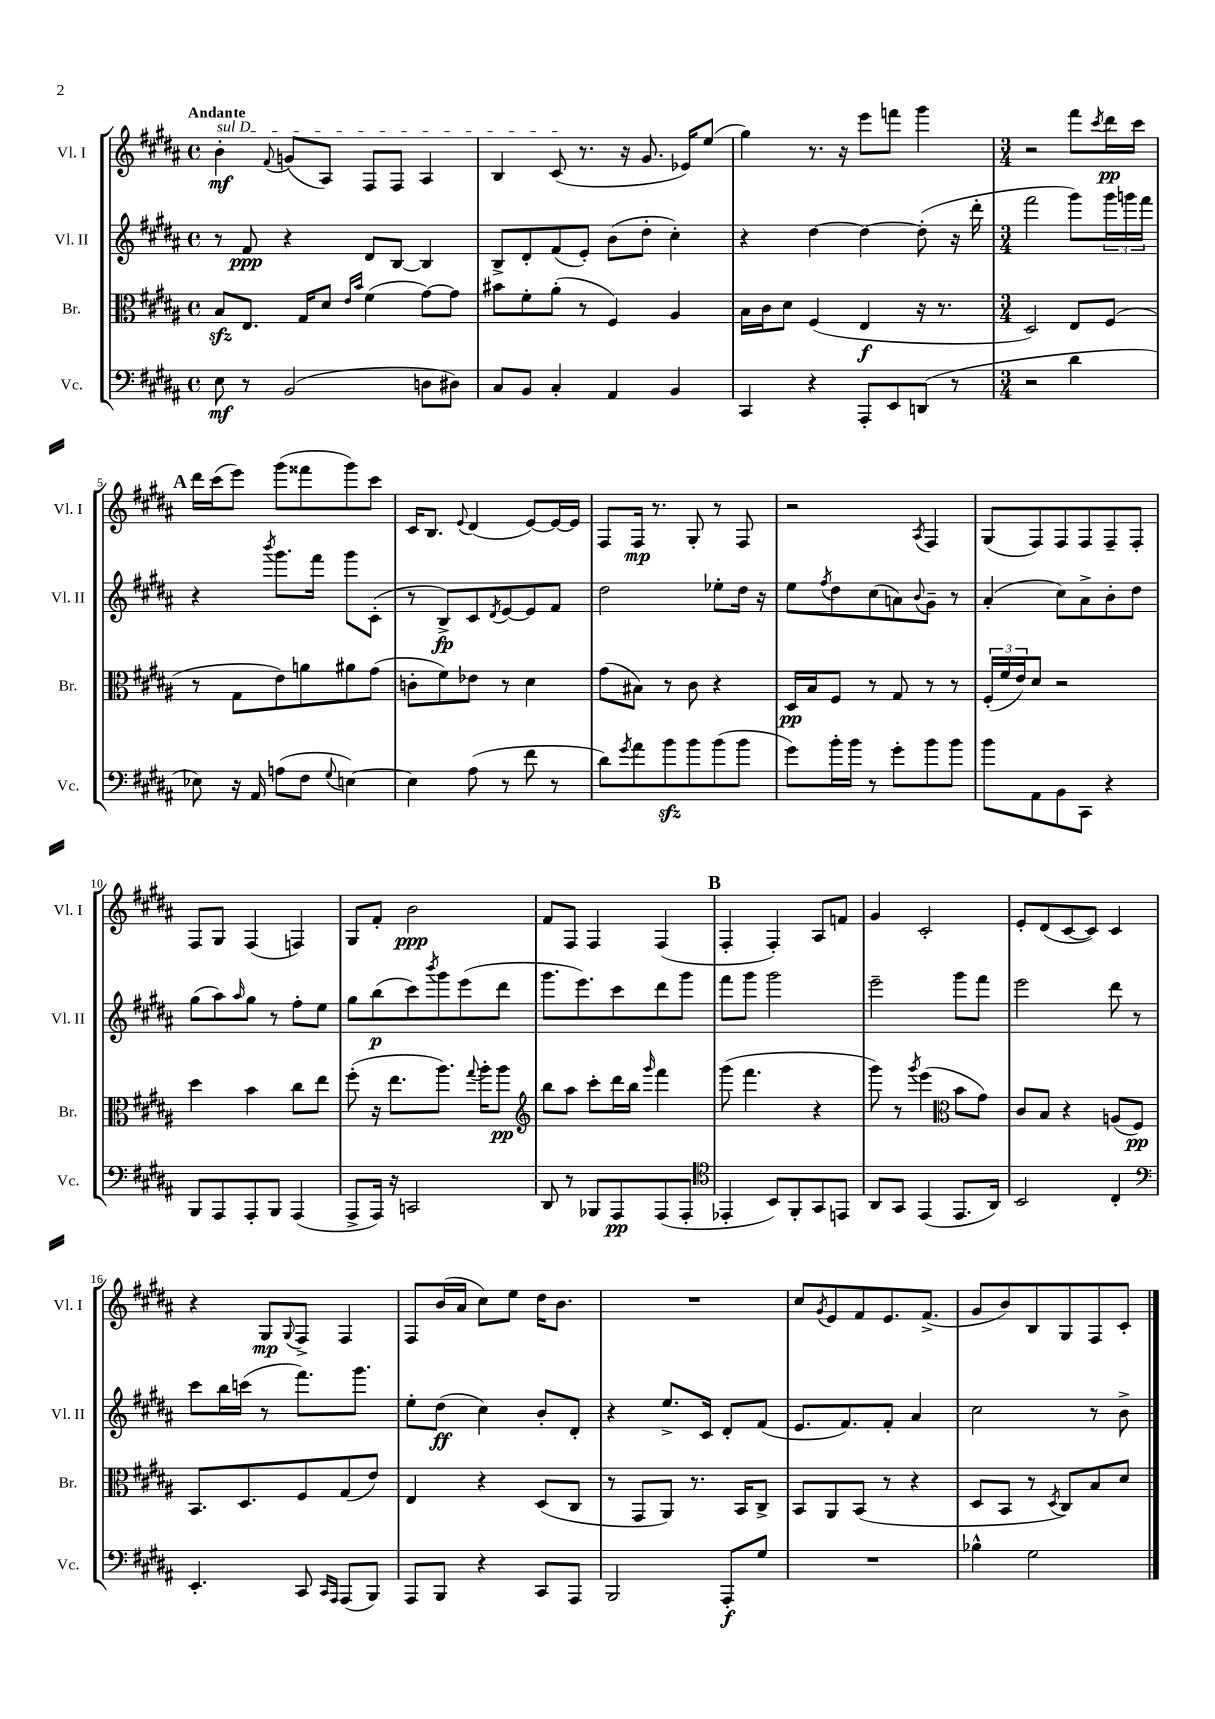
<<
\new StaffGroup <<
\new Staff = "s0" \with { instrumentName = "Vl. I" shortInstrumentName = "Vl. I" } {
    \clef treble \key b \major \defaultTimeSignature \time 4/4 \tempo "Andante"
    \once \override TextSpanner.bound-details.left.text = \markup { \italic "sul D" } b'4-.\mf\startTextSpan \appoggiatura { fis'8 } g'8( ais8) fis8 fis8 ais4 |
    b4 cis'8\stopTextSpan( r8. r16 gis'8. ees'16) e''8( |
    gis''4) r8. r16 e'''8 f'''8 gis'''4 |
    \numericTimeSignature \time 3/4 r2 fis'''8 \acciaccatura { cis'''8 } dis'''16\pp cis'''16 |
    \mark \markup { \bold "A" } dis'''16 cis'''16( e'''8) gis'''8( fisis'''8 gis'''8) cis'''8 |
    cis'16 b8. \appoggiatura { e'8 } dis'4( e'8~) e'16~ e'16 |
    fis8 fis16\mp r8. gis8-. r8 fis8 |
    r2 \acciaccatura { ais8 } fis4 |
    gis8( fis8) fis8 fis8 fis8-- fis8-. |
    fis8 gis8 fis4( f4) |
    gis8 fis'8-. b'2\ppp |
    fis'8 fis8 fis4 fis4( |
    \mark \markup { \bold "B" } fis4-. fis4-.) ais8 f'8 |
    gis'4 cis'2-. |
    e'8-. dis'8( cis'8~ cis'8) cis'4 |
    r4 gis8\mp \appoggiatura { gis8 } fis8-> fis4 |
    fis8 b'16( ais'16 cis''8) e''8 dis''16 b'8. |
    R2. |
    cis''8 \acciaccatura { gis'8 } e'8 fis'8 e'8. fis'8.->( |
    gis'8 b'8) b8 gis8 fis8 cis'8-. \bar "|." |
}
\new Staff = "s1" \with { instrumentName = "Vl. II" shortInstrumentName = "Vl. II" } {
    \clef treble \key b \major \defaultTimeSignature \time 4/4
    r8 fis'8\ppp r4 dis'8 b8~ b4 |
    b8-> dis'8-. fis'8( e'8-.) b'8( dis''8-. cis''4-.) |
    r4 dis''4~ dis''4~ dis''8-.( r16 dis'''16-. |
    \numericTimeSignature \time 3/4 fis'''2 gis'''8) \tuplet 3/2 { gis'''16 g'''16 fis'''16 } |
    \mark \markup { \bold "A" } r4 \acciaccatura { b'''8 } gis'''8. fis'''16 gis'''8 cis'8-.( |
    r8 b8->\fp) cis'8 \acciaccatura { dis'8 } e'8~ e'8 fis'8 |
    dis''2 ees''8-. dis''16 r16 |
    e''8 \acciaccatura { fis''8 } dis''8 cis''8( a'8) \appoggiatura { b'8 } gis'8-- r8 |
    ais'4-.( cis''8) ais'8-> b'8-. dis''8 |
    gis''8( ais''8) \grace { ais''16 } gis''8 r8 fis''8-. e''8 |
    gis''8 b''8\p( cis'''8) \acciaccatura { b'''8 } gis'''8 e'''8( dis'''8 |
    gis'''8. e'''8.) cis'''8 dis'''8 gis'''8 |
    \mark \markup { \bold "B" } fis'''8 gis'''8 gis'''2 |
    e'''2-- gis'''8 fis'''8 |
    e'''2 dis'''8 r8 |
    cis'''8 b''16 c'''16( r8 fis'''8.) gis'''8. |
    e''8-. dis''8\ff( cis''4) b'8-. dis'8-. |
    r4 e''8.-> cis'16 dis'8-. fis'8( |
    e'8. fis'8.) fis'8-. ais'4 |
    cis''2 r8 b'8-> \bar "|." |
}
\new Staff = "s2" \with { instrumentName = "Br." shortInstrumentName = "Br." } {
    \clef alto \key b \major \defaultTimeSignature \time 4/4
    b8\sfz e8. gis16 dis'8 \grace { e'16 b'16 } fis'4( gis'8~) gis'8 |
    bis'8 fis'8-. ais'8-.( r8 fis4) ais4 |
    b16 cis'16 dis'8 fis4( e4\f r16 r8. |
    \numericTimeSignature \time 3/4 dis2) e8 fis8( |
    \mark \markup { \bold "A" } r8 gis8 e'8) a'8 ais'8 gis'8( |
    c'8-. fis'8) ees'8 r8 dis'4 |
    gis'8( bis8) r8 cis'8 r4 |
    dis16\pp b16 fis8 r8 gis8 r8 r8 |
    \tuplet 3/2 { fis16-.( fis'16 e'16) } dis'8 r2 |
    dis''4 b'4 cis''8 e''8 |
    fis''8-.( r16 e''8. ais''8.) \appoggiatura { gis''8 } ais''16-. ais''8\pp |
    \clef treble b''8 ais''8 cis'''8-. dis'''16 b''16 \grace { gis'''16 } fis'''4 |
    \mark \markup { \bold "B" } gis'''8( fis'''4. r4 |
    gis'''8) r8 \acciaccatura { gis'''8 } e'''4( \clef alto b'8 gis'8) |
    cis'8 b8 r4 a8( fis8\pp) |
    b,8. dis8. fis8 gis8( e'8) |
    e4 r4 dis8( cis8 |
    r8 gis,8 ais,8) r8. b,16 cis8-> |
    b,8 ais,8 b,8( r8 r4 |
    dis8 b,8 r8 \acciaccatura { dis8 } cis8) b8 dis'8 \bar "|." |
}
\new Staff = "s3" \with { instrumentName = "Vc." shortInstrumentName = "Vc." } {
    \clef bass \key b \major \defaultTimeSignature \time 4/4
    e8\mf r8 b,2( d8 dis8) |
    cis8 b,8 cis4-. ais,4 b,4 |
    cis,4 r4 ais,,8-. e,8 d,8( r8 |
    \numericTimeSignature \time 3/4 r2 dis'4 |
    \mark \markup { \bold "A" } ees8) r16 ais,16 a8( fis8 \appoggiatura { gis8 } e4~) |
    e4 ais8( r8 fis'8 r8 |
    dis'8) \acciaccatura { gis'8 } ais'8 b'8\sfz b'8 b'8( b'8 |
    gis'8) b'16-. b'16 r8 gis'8-. b'8 b'8 |
    b'8 ais,8 b,8 cis,8 r4 |
    b,,8 ais,,8 ais,,8-. b,,8 ais,,4( |
    ais,,8-> ais,,16) r16 c,2 |
    dis,8 r8 bes,,8 ais,,8\pp ais,,8( ais,,8-. |
    \mark \markup { \bold "B" } \clef tenor ees,4-. b,8) fis,8-. gis,8 e,8 |
    ais,8 gis,8 e,4( e,8. ais,16) |
    b,2 cis4-. |
    \clef bass e,4.-. cis,8 \grace { cis,16 ais,,16 } ais,,8( b,,8) |
    ais,,8 b,,8 r4 cis,8 ais,,8 |
    b,,2 ais,,8-.\f gis8 |
    R2. |
    bes4-^ gis2 \bar "|." |
}
>>
>>
